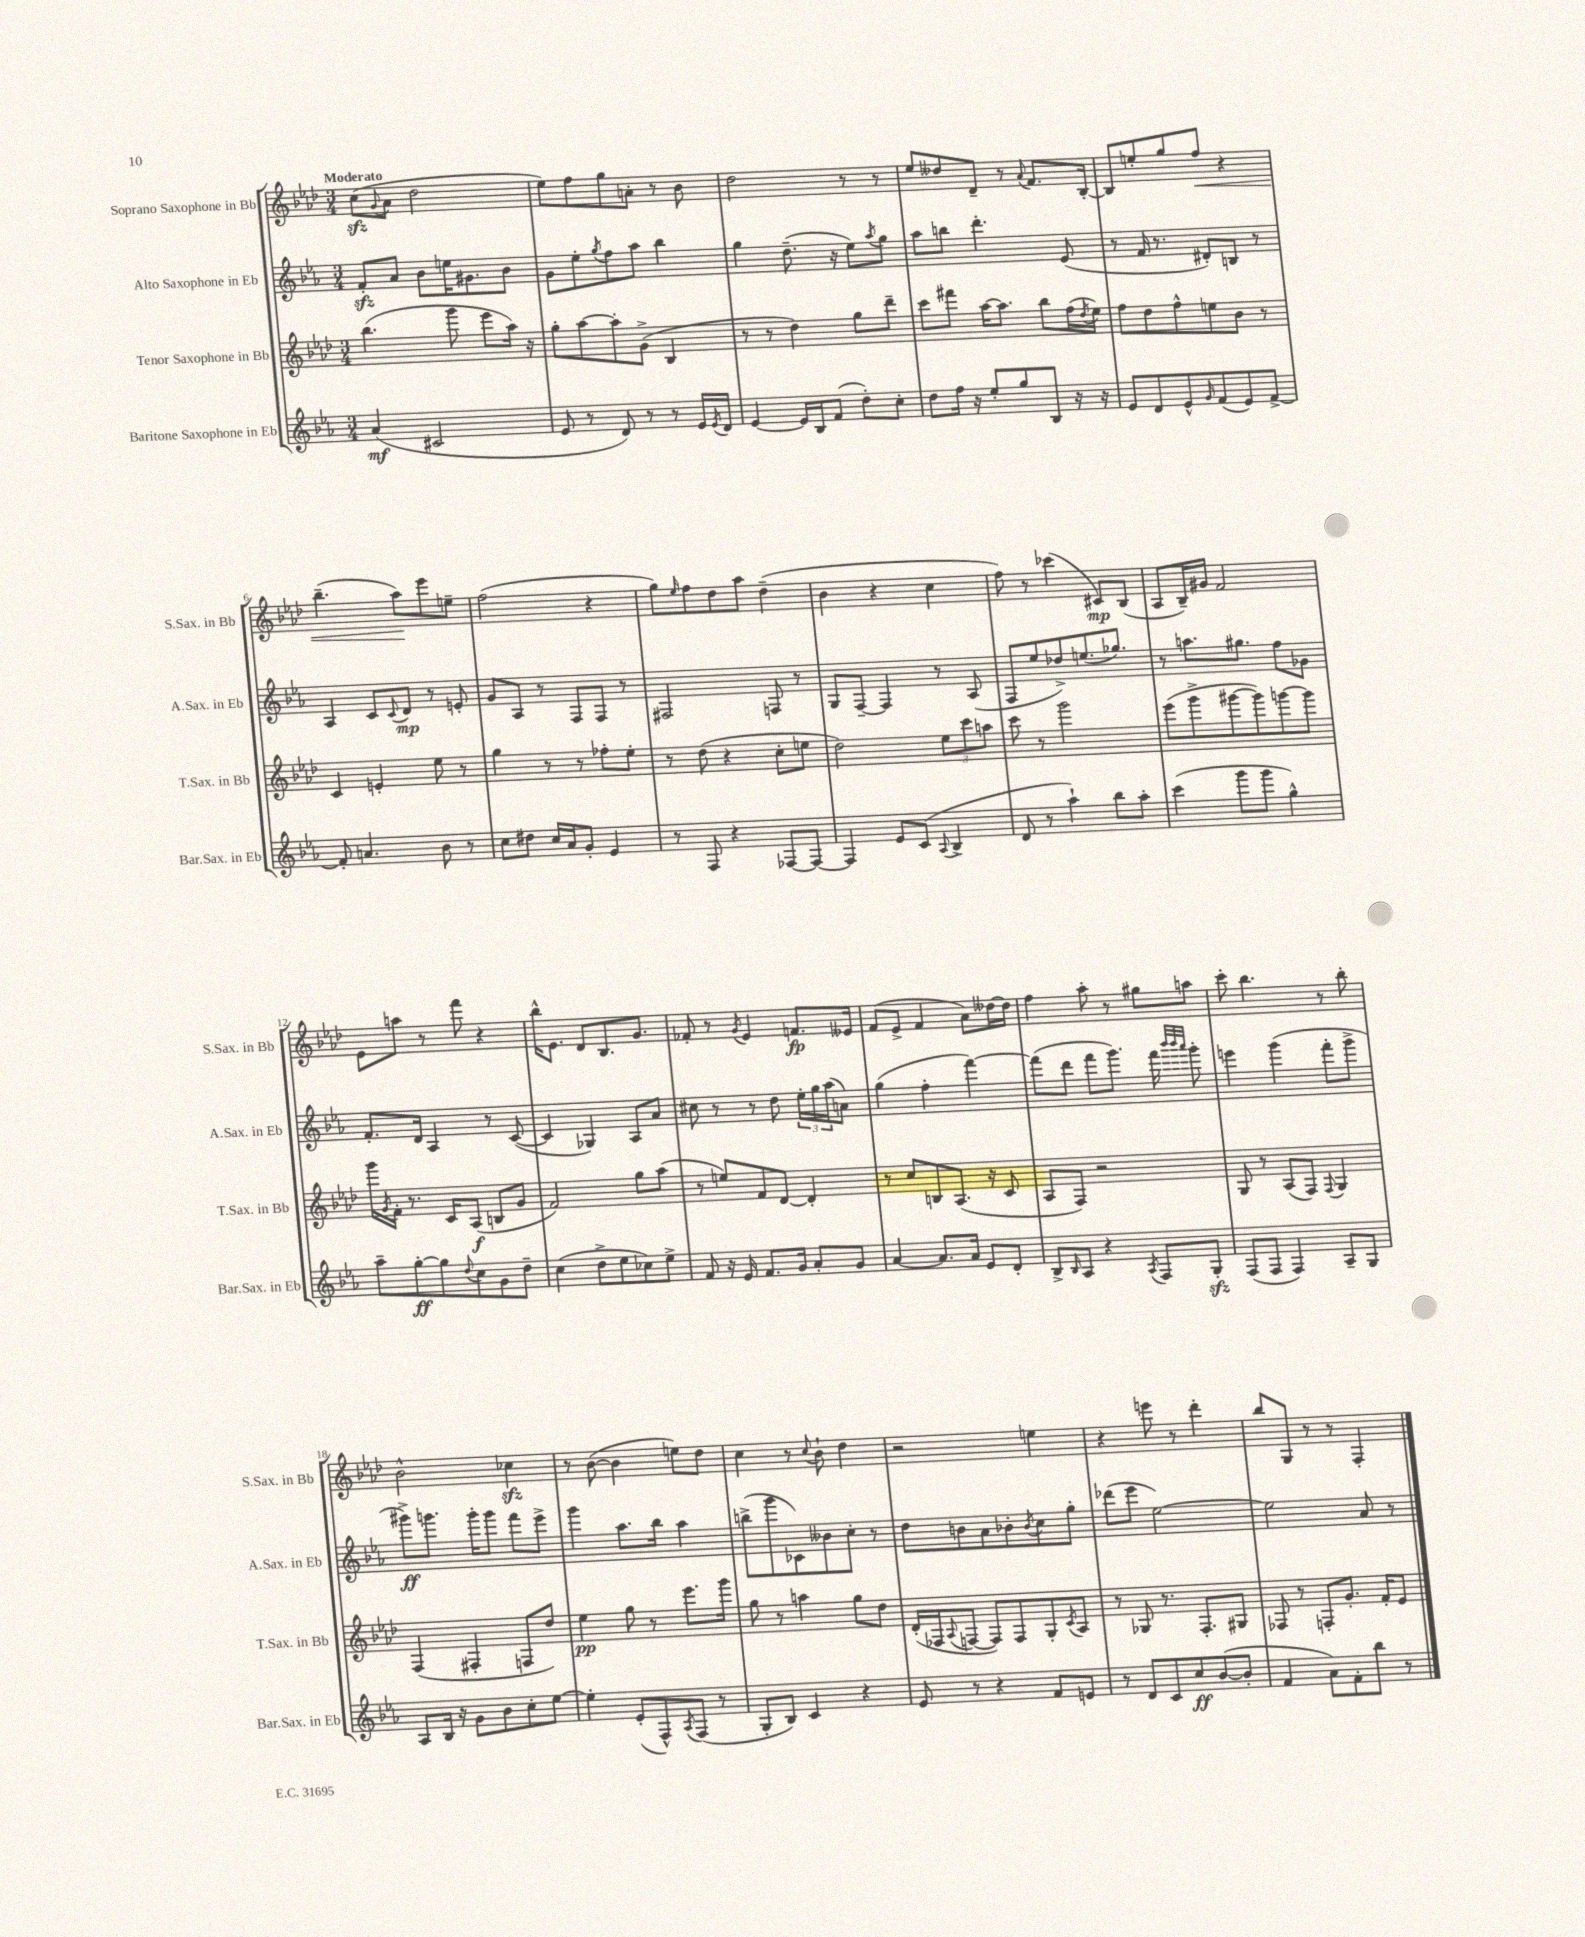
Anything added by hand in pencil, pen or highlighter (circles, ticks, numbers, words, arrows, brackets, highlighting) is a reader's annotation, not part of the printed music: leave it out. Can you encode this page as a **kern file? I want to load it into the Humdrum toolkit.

**kern	**kern	**kern	**kern
*staff4	*staff3	*staff2	*staff1
*clefG2	*clefG2	*clefG2	*clefG2
*k[b-e-a-]	*k[b-e-a-d-]	*k[b-e-a-]	*k[b-e-a-d-]
*M3/4	*M3/4	*M3/4	*M3/4
(4a-	(4.bb-	8f'	(8cc
.	.	.	8qqg
.	.	8a-	8a-
2c#	.	8b-	2dd-
.	8ggg	16ee	.
.	.	8.g#	.
.	8eee-	.	.
.	16aa-)	8b-	.
.	16r	.	.
=	=	=	=
8e-	8gg'	8g	8ee-)
8r	[8aa-	8ee-'	8ff
.	.	8qgg	.
8d)	8aa-']	8ff	8gg
8r	(8g^	8aa-	8a'
8r	4B-	4bb-	8r
16e-	.	.	8b-
8qe-	.	.	.
16d	.	.	.
=	=	=	=
[4e-	8r	4gg	2dd-
.	8r	.	.
16e-]	4dd-)	(8.dd~	.
16B-	.	.	.
(8f	.	.	.
.	.	16r	.
8dd')	8gg	8ee-)	8r
.	.	8qaa-	.
8cc'	8ddd-~	8gg	8r
=	=	=	=
8dd	8ccc	8aa-	8ee-
16ff	8fff#	8bb	8dd--
16r	.	.	.
8ee-'	[16aa-	4.ddd'	8d-~
.	8.aa-]	.	.
8gg	.	.	8r
.	.	.	8qqa-
8B-	8bb-	.	8.f
16r	(16ff	(8e-	.
.	8qdd-	.	.
16r	16ee-)	.	[16B-'
=	=	=	=
8e-	8ff	8r	8B-]
8d	8dd-	16f	8ee'
.	.	8.r	.
8e-^^	8ff^^	.	8gg
16qqg	.	.	.
(8f	8ee	8d#')	8ff
8e-)	8b-	8B	4r
[8f^	8r	8r	.
=	=	=	=
8f']	4c	4A-	(4.bb-~
4.a	.	.	.
.	4e'	8c	.
.	.	8qqc	.
.	.	8d	8aa-)
8b-	8ee-	8r	8eee-
8r	8r	8e'	8ee~
=	=	=	=
8cc	4gg	8g	(2ff
8dd#	.	8A-	.
16cc	8r	8r	.
16a-	.	.	.
8g'	8r	8F	.
4e-	8ff-'	8F	4r
.	8ee-'	8r	.
=	=	=	=
8r	8r	2F#	8gg)
.	.	.	16qqee-
8F	(8dd-	.	8ff
4r	4r	.	8dd-
.	.	.	8aa-
[8F-	8cc'	8F	(4dd-~
8F-_	8ee	8r	.
=	=	=	=
4F-]	2dd-)	8G	4b-
.	.	[8F~	.
8e-	.	4F]	4r
(8c	.	.	.
8qqA-	.	.	.
4B-^	12ee-	8r	4cc
.	12ccc	.	.
.	.	(8A-	.
.	12aa	.	.
=	=	=	=
8d	8ccc	8F	8ff)
8r	8r	8ee-	8r
4aa-`)	2ggg	8dd-^)	(4ccc-
.	.	(8.ee	.
8bb-	.	.	8c#)
.	.	8.gg-)	.
8aa-'	.	.	(8B-
=	=	=	=
(4ccc	(8eee-	8r	8A-
.	8ggg^	8.aa	16B-~)
.	.	.	16g#
8ggg	[8ggg#	.	2f
.	.	8.gg#	.
8ggg	8ggg#])	.	.
4gg^^)	[8ggg	8ff	.
.	8ggg]	8g-	.
=	=	=	=
8aa-~	16ggg	8.f'	8e-
.	8qg	.	.
.	16f'	.	.
[8gg'	8.r	.	8aa
.	.	16d	.
8gg]	.	4A-	8r
.	16c	.	.
8qqdd	.	.	.
8cc	(8A-	.	8fff
8g	8B	8r	4r
8dd~	8g	([8c	.
=	=	=	=
(4cc	2f)	4c]	16bb-^^
.	.	.	8.e-
8dd^	.	4G-)	8d-
8ee-	.	.	8.B-
8cc-)	8gg	8A-	.
.	.	.	8.g
8ee-^	(8aa-	8a-	.
=	=	=	=
8f	8r	8cc#	8f-'
16r	8ee)	8r	8r
16e-	.	.	.
.	.	.	8qg
8.f	8f	8r	4e-
.	[8d-	8dd	.
16g	.	.	.
8a-'	4d-']	24ee-'	8.f
.	.	24gg	.
.	.	(24aa-	.
8g	.	8a)	.
.	.	.	16e--
=	=	=	=
[4a-	8r	(4gg	(8f
.	8cc	.	8e-^
8.a-]	8B	4ff'	4f
.	(8.A-	.	.
16a-	.	.	.
8e-	.	[4fff)	8a-)
.	16r	.	.
8d'	8c	.	[16dd--
.	.	.	16dd--]
=	=	=	=
8B-^	8A-	(8fff]	4ff
16qqB-	.	.	.
8A-	8F)	8ddd	.
4r	2r	8fff	8aa-'
.	.	8.ggg)	8r
8qA-	.	.	.
8F	.	.	8gg#
.	.	16fff	.
.	.	32qqbbb-	.
.	.	32qqbbb-	.
.	.	32qqaaa-	.
8G'	.	8ggg'	8aa
=	=	=	=
(8F	8G	4eee	8ccc'
8F	8r	.	4.bb-
4F)	(8A-	(4ggg	.
.	8F)	.	.
.	8qqF	.	.
8A-~	4G	8fff'	8r
8G	.	8ggg^	8bb-'
=	=	=	=
8A-	(4F	8ggg#^)	2b-^^
16B-	.	8.ggg	.
16r	.	.	.
8g	4F#'	.	.
.	.	16ggg'	.
8b-	.	8ggg	.
8cc'	8F	8fff	4cc-
[8ee-	8dd-)	8eee-^	.
=	=	=	=
4ee-']	4ee-	4ggg	8r
.	.	.	([8b-
(8e-'	8gg	8.aa-	4b-]
8F^^)	8r	.	.
.	.	16bb-	.
8qA-	.	.	.
(8F	8.eee-	4aa-	8ee)
8r	.	.	8dd-
.	16ggg	.	.
=	=	=	=
8G'	8gg	(8bb^	4cc
8B-)	8r	8ggg	.
4c	4aa	8c-)	8r
.	.	.	8qqcc
.	.	8b--	8b-`
4r	8gg	8cc'	4dd-
.	8dd-	8r	.
=	=	=	=
8e-	(16d-'	8dd	2r
.	16F-	.	.
.	8qqA-	.	.
8r	[8F	8b	.
4r	8F])	8a-	.
.	8F	8b-'	.
.	.	8qb-	.
8f	8G'	8cc	4ee
.	8qc	.	.
8e	8A-	8gg'	.
=	=	=	=
8r	8r	(8ddd-	4r
8d	8G-	8eee-	.
8c	8.r	[2ee-)	8eee
8cc	.	.	8r
.	8.F'	.	.
([8b-	.	.	4ddd-'
8b-']	8G#	.	.
=	=	=	=
4f	8F-	2ee-]	8bb-
.	8r	.	8G
8a-)	8F'	.	8r
8f'	8.g'	.	8r
8bb-	.	8a-	4F'
.	16f'	.	.
8r	8e-	8r	.
==	==	==	==
*-	*-	*-	*-
